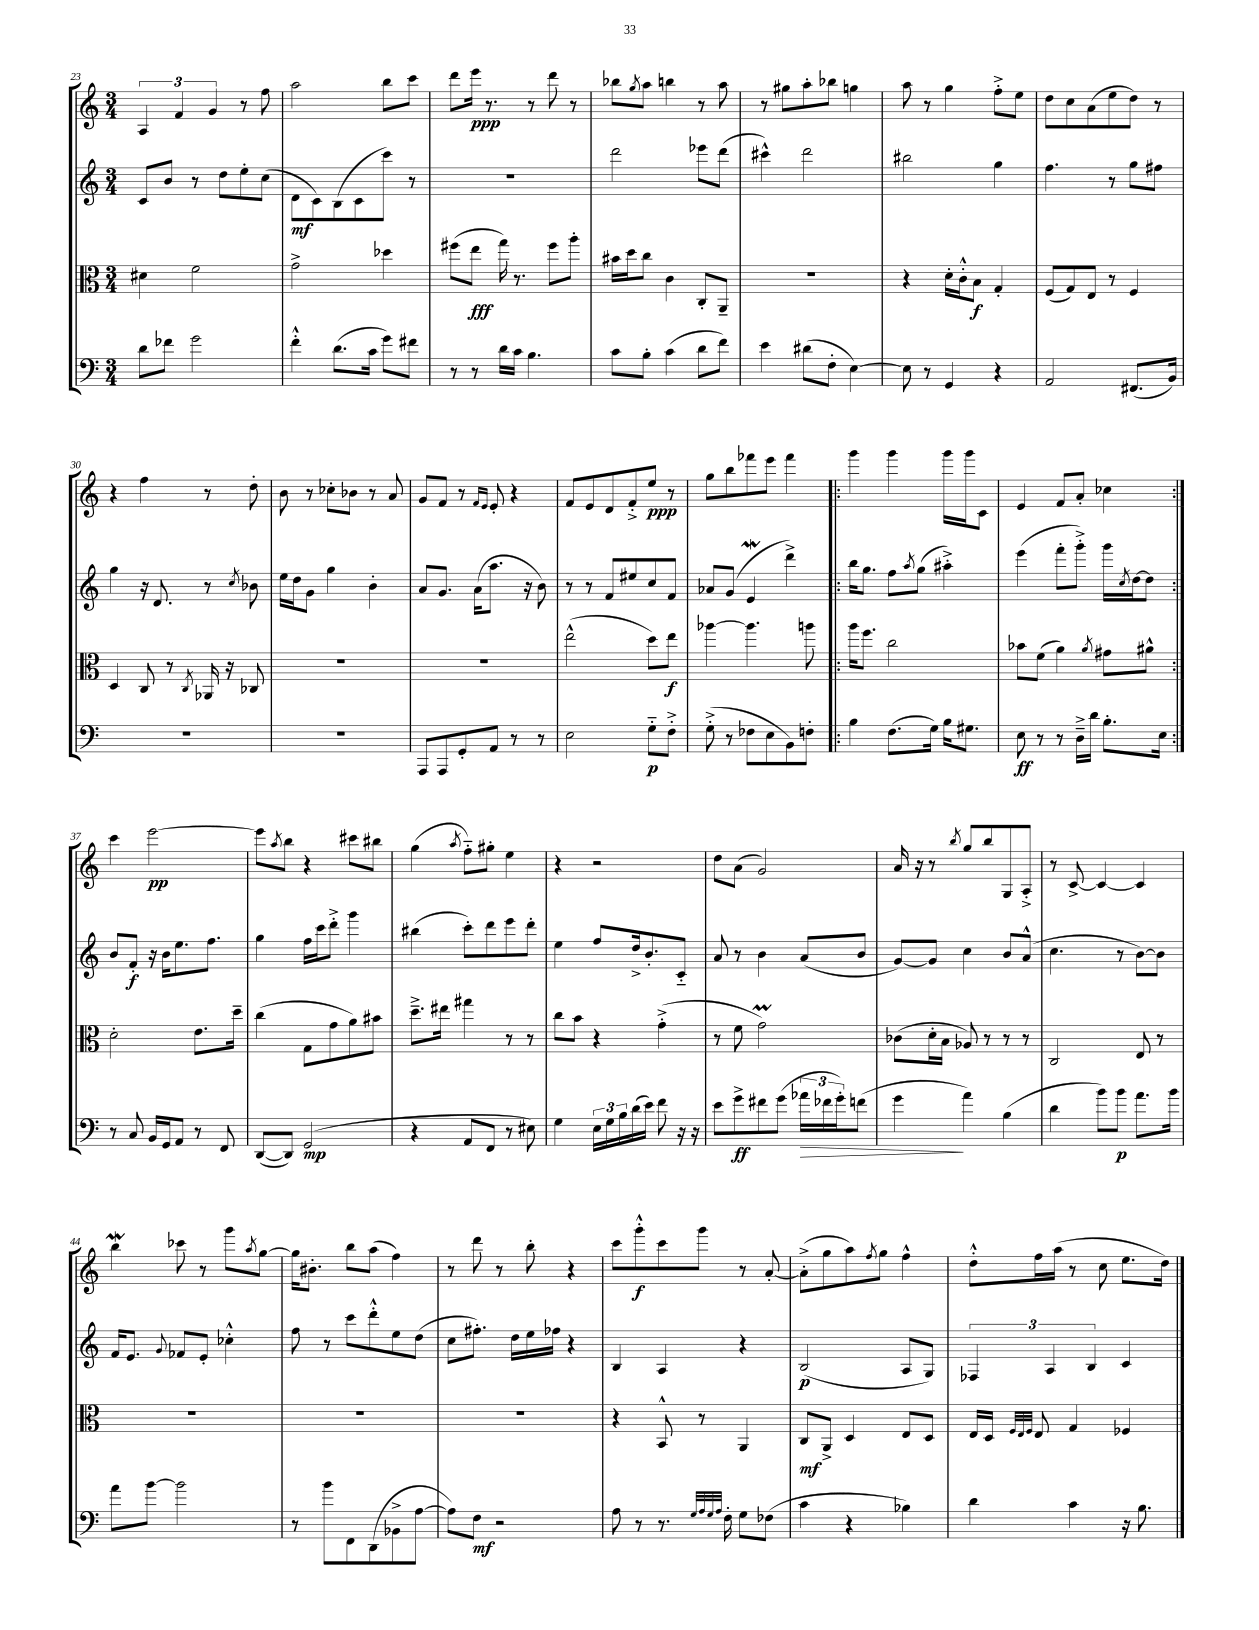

**kern	**dynam	**kern	**dynam	**kern	**dynam	**kern	**dynam
*part4	*part4	*part3	*part3	*part2	*part2	*part1	*part1
*staff4	*staff4	*staff3	*staff3	*staff2	*staff2	*staff1	*staff1
*clefF4	*	*clefC3	*	*clefG2	*	*clefG2	*
*k[]	*	*k[]	*	*k[]	*	*k[]	*
*M3/4	*	*M3/4	*	*M3/4	*	*M3/4	*
=23	=23	=23	=23	=23	=23	=23	=23
8d\L	.	4d#X\	.	8c/L	.	6A/	.
8f-X\J	.	.	.	8b/J	.	.	.
.	.	.	.	.	.	6f/	.
2g\	.	2f\	.	8r	.	.	.
.	.	.	.	.	.	6g/	.
.	.	.	.	8dd\L	.	.	.
.	.	.	.	8ee'\	.	8r	.
.	.	.	.	(8cc\J	.	8ff\	.
=24	=24	=24	=24	=24	=24	=24	=24
4f'^^\	.	2g^\	.	8d\L	mf	2aa\	.
.	.	.	.	8c\)	.	.	.
(8.d\L	.	.	.	(8B\	.	.	.
.	.	.	.	8c\	.	.	.
16c\Jk	.	.	.	.	.	.	.
8g\L)	.	4dd-X\	.	8ccc\J)	.	8bb\L	.
8f#X\J	.	.	.	8r	.	8ccc\J	.
=25	=25	=25	=25	=25	=25	=25	=25
8r	.	(8ff#X\L	.	2.r	.	8ddd\L	.
8r	.	8ee\J	fff	.	.	16eee\Jk	ppp
.	.	.	.	.	.	8.r	.
16d\LL	.	16gg\)	.	.	.	.	.
16c\JJ	.	8.r	.	.	.	.	.
4.B\	.	.	.	.	.	8r	.
.	.	8ff#\L	.	.	.	8ddd\	.
.	.	8aa'\J	.	.	.	8r	.
=26	=26	=26	=26	=26	=26	=26	=26
8c\L	.	16b#X\LL	.	2ddd\	.	8bb-X\L	.
.	.	16dd\J	.	.	.	.	.
.	.	.	.	.	.	8qgg/	.
8B'\J	.	8cc\J	.	.	.	8aa\J	.
(4c\	.	4c\	.	.	.	4bbn\	.
8d\L	.	8C'/L	.	8eee-X\L	.	8r	.
8f\J)	.	8AA~/J	.	(8ddd\J	.	8aa\	.
=27	=27	=27	=27	=27	=27	=27	=27
4e\	.	2.r	.	4ccc#X^^\)	.	8r	.
.	.	.	.	.	.	8gg#X\L	.
(8d#X\L	.	.	.	2ddd\	.	8aa'\	.
8F'\J	.	.	.	.	.	8bb-X\J	.
[4E\)	.	.	.	.	.	4ggn\	.
=28	=28	=28	=28	=28	=28	=28	=28
8E\]	.	4r	.	2bb#X\	.	8aa\	.
8r	.	.	.	.	.	8r	.
4GG/	.	16d'\LL	.	.	.	4gg\	.
.	.	16c'^^\J	.	.	.	.	.
.	.	8B\J	f	.	.	.	.
4r	.	4G'/	.	4gg\	.	8ff'^\L	.
.	.	.	.	.	.	8ee\J	.
=29	=29	=29	=29	=29	=29	=29	=29
2AA/	.	(8F/L	.	4.ff\	.	8dd\L	.
.	.	8G/)	.	.	.	8cc\	.
.	.	8E/J	.	.	.	(8a\	.
.	.	8r	.	8r	.	8ee\	.
(8.FF#X/L	.	4F/	.	8gg\L	.	8dd\J)	.
.	.	.	.	8ff#X\J	.	8r	.
16BB/Jk)	.	.	.	.	.	.	.
!!LO:LB:g=z
=30	=30	=30	=30	=30	=30	=30	=30
2.r	.	4D/	.	4gg\	.	4r	.
.	.	8C/	.	16r	.	4ff\	.
.	.	.	.	8.d/	.	.	.
.	.	8r	.	.	.	.	.
.	.	8qC/	.	.	.	.	.
.	.	16AA-X/	.	8r	.	8r	.
.	.	16r	.	.	.	.	.
.	.	.	.	8qcc/	.	.	.
.	.	8C-X/	.	8b-X\	.	8dd'\	.
=31	=31	=31	=31	=31	=31	=31	=31
2.r	.	2.r	.	16ee\LL	.	8b\	.
.	.	.	.	16dd\J	.	.	.
.	.	.	.	8g\J	.	8r	.
.	.	.	.	4gg\	.	8cc-X'\L	.
.	.	.	.	.	.	8b-X\J	.
.	.	.	.	4b'\	.	8r	.
.	.	.	.	.	.	8a/	.
=32	=32	=32	=32	=32	=32	=32	=32
8AAA/L	.	2.r	.	8a/L	.	8g/L	.
8AAA/	.	.	.	8.g/J	.	8f/J	.
8GG'/	.	.	.	.	.	8r	.
.	.	.	.	(16a\KL	.	.	.
.	.	.	.	.	.	16qqf/LL	.
.	.	.	.	.	.	16qqe/JJ	.
8AA/J	.	.	.	8.aa\J	.	8e'/	.
8r	.	.	.	.	.	4r	.
.	.	.	.	16r	.	.	.
8r	.	.	.	8b\)	.	.	.
=33	=33	=33	=33	=33	=33	=33	=33
2E\	.	(2ee^^\	.	8r	.	8f/L	.
.	.	.	.	8r	.	8e/	.
.	.	.	.	8f/L	.	8d/	.
.	.	.	.	8ee#X/	.	8f'^/	.
8G\L	p	8dd\L)	.	8cc/	.	8ee/J	ppp
8F'^\J	.	8ee\J	f	8f/J	.	8r	.
=34	=34	=34	=34	=34	=34	=34	=34
(8G'^\	.	[4aa-X\	.	8a-X/L	.	8gg\L	.
8r	.	.	.	(8g/J	.	8bb\	.
8F-X\L	.	4.aa-\]	.	4eW/	.	8fff-X\	.
8E\	.	.	.	.	.	8eee\J	.
8BB\)	.	.	.	4ddd^\)	.	4fff-\	.
8Fn'\J	.	8aan\	.	.	.	.	.
=35!|:	=35!|:	=35!|:	=35!|:	=35!|:	=35!|:	=35!|:	=35!|:
4B\	.	16aa\KL	.	16bb\KL	.	4ggg\	.
.	.	8.ff\J	.	8.gg\J	.	.	.
(8.F\L	.	2cc\	.	8ff\L	.	4ggg\	.
.	.	.	.	8qaa/	.	.	.
.	.	.	.	(8gg\J	.	.	.
16G\Jk)	.	.	.	.	.	.	.
16B\KL	.	.	.	4aa#X'^\)	.	16ggg\LL	.
8.G#X\J	.	.	.	.	.	16ggg\J	.
.	.	.	.	.	.	8c\J	.
=36	=36	=36	=36	=36	=36	=36	=36
8E\	ff	8b-X\L	.	(4eee\	.	4e/	.
8r	.	(8f\J	.	.	.	.	.
8r	.	4a\)	.	8fff'\L	.	8f/L	.
16D~^\LL	.	.	.	8ggg'^\J)	.	8a'/J	.
16d\JJ	.	.	.	.	.	.	.
.	.	8qa/	.	.	.	.	.
8.B'\L	.	8g#X\L	.	16ggg\LL	.	4cc-X\	.
.	.	.	.	8qcc/	.	.	.
.	.	.	.	[16dd\J	.	.	.
.	.	8a#X^^\J	.	8dd\J]	.	.	.
16E\Jk	.	.	.	.	.	.	.
!!LO:LB:g=z
=37:|!	=37:|!	=37:|!	=37:|!	=37:|!	=37:|!	=37:|!	=37:|!
8r	.	2d'\	.	8b/L	.	4ccc\	.
8C/	.	.	.	8f'/J	f	.	.
16BB/LL	.	.	.	16r	.	[2eee\	pp
16GG/J	.	.	.	16b\KL	.	.	.
8AA/J	.	.	.	8.ee\	.	.	.
8r	.	8.e\L	.	.	.	.	.
.	.	.	.	8.ff\J	.	.	.
8FF/	.	.	.	.	.	.	.
.	.	16dd~\Jk	.	.	.	.	.
=38	=38	=38	=38	=38	=38	=38	=38
([8DD/L	.	(4cc\	.	4gg\	.	8eee\L]	.
.	.	.	.	.	.	8qaa/	.
8DD/J])	.	.	.	.	.	8bb\J	.
(2GG/	mp	8G\L	.	16ff\LL	.	4r	.
.	.	.	.	16ccc\J	.	.	.
.	.	8g\	.	8ddd'^\J	.	.	.
.	.	8a\)	.	4ggg\	.	8ccc#X\L	.
.	.	8b#X\J	.	.	.	8bb#X\J	.
=39	=39	=39	=39	=39	=39	=39	=39
4r	.	8.dd~^\L	.	(4bb#X\	.	(4gg\	.
.	.	16ee#X\Jk	.	.	.	.	.
.	.	.	.	.	.	8qaa/	.
8AA/L	.	4gg#X\	.	8ccc'\L)	.	8ff\L)	.
8FF/J	.	.	.	8ddd\	.	8gg#X'\J	.
8r	.	8r	.	8eee\	.	4ee\	.
8E#X\)	.	8r	.	8ddd'\J	.	.	.
=40	=40	=40	=40	=40	=40	=40	=40
4G\	.	8cc\L	.	4ee\	.	4r	.
.	.	8b\J	.	.	.	.	.
24E\LL	.	4r	.	8ff/L	.	2r	.
24G\	.	.	.	.	.	.	.
24B\	.	.	.	.	.	.	.
(16d\	.	.	.	16dd^/k	.	.	.
16e\JJ)	.	.	.	8.b'/	.	.	.
8f\	.	(4g'^\	.	.	.	.	.
16r	.	.	.	8c/J	.	.	.
16r	.	.	.	.	.	.	.
=41	=41	=41	=41	=41	=41	=41	=41
8e\L	.	8r	.	8a/	.	8dd\L	.
8g^\	ff	8f\	.	8r	.	(8a\J	.
8f#X\	.	2gM\)	.	4b\	.	2g/)	.
(8g\J	.	.	.	.	.	.	.
!	!LO:HP:b	!	!	!	!	!	!
24a-X\LL	>	.	.	(8a/L	.	.	.
24f-X\	.	.	.	.	.	.	.
24g'\J)	.	.	.	.	.	.	.
(8fn\J	.	.	.	8b/J	.	.	.
=42	=42	=42	=42	=42	=42	=42	=42
4g\	.	(8c-X\L	.	[8g/L)	.	16a/	.
.	.	.	.	.	.	16r	.
.	.	16d'\L	.	8g/J]	.	8r	.
.	.	16B\JJ	.	.	.	.	.
.	.	.	.	.	.	8qbb/	.
4a\)	]	8A-X/)	.	4cc\	.	8gg/L	.
.	.	8r	.	.	.	8bb/	.
(4B\	.	8r	.	8b/L	.	8G/	.
.	.	8r	.	(8a^^/J	.	8A'^/J	.
=43	=43	=43	=43	=43	=43	=43	=43
4d\	.	2C/	.	4.cc\	.	8r	.
.	.	.	.	.	.	[8c^/	.
8b\L)	.	.	.	.	.	4c/_	.
8b\J	p	.	.	8r	.	.	.
8.a\L	.	8E/	.	[8b\L)	.	4c/]	.
.	.	8r	.	8b\J]	.	.	.
16b\Jk	.	.	.	.	.	.	.
!!LO:LB:g=z
=44	=44	=44	=44	=44	=44	=44	=44
8a\L	.	2.r	.	16f/KL	.	4bbW\	.
.	.	.	.	8.e/J	.	.	.
[8b\J	.	.	.	.	.	.	.
.	.	.	.	8qqg/	.	.	.
2b\]	.	.	.	8f-X/L	.	8ccc-X\	.
.	.	.	.	8e'/J	.	8r	.
.	.	.	.	4cc-X'^^\	.	8ggg\L	.
.	.	.	.	.	.	8qaa/	.
.	.	.	.	.	.	[8gg\J	.
=45	=45	=45	=45	=45	=45	=45	=45
8r	.	2.r	.	8ff\	.	16gg\KL]	.
.	.	.	.	.	.	8.b#X'\J	.
8b\L	.	.	.	8r	.	.	.
8FF\	.	.	.	8ccc\L	.	8bb\L	.
(8DD\	.	.	.	8ddd'^^\	.	(8aa\J	.
8BB-X^\	.	.	.	8ee\	.	4ff\)	.
[8A\J	.	.	.	(8dd\J	.	.	.
=46	=46	=46	=46	=46	=46	=46	=46
8A\L])	.	2.r	.	8cc\L	.	8r	.
8F\J	mf	.	.	8.ff#X'\J)	.	8ddd\	.
2r	.	.	.	.	.	8r	.
.	.	.	.	16dd\LL	.	.	.
.	.	.	.	16ee\	.	8bb'\	.
.	.	.	.	16ff-X\JJ	.	.	.
.	.	.	.	4r	.	4r	.
=47	=47	=47	=47	=47	=47	=47	=47
8A\	.	4r	.	4B/	.	8ccc\L	.
8r	.	.	.	.	.	8ggg'^^\	f
8.r	.	8BB^^/	.	4A/	.	8ccc\	.
.	.	8r	.	.	.	8ggg\J	.
32qqG/LLL	.	.	.	.	.	.	.
32qqA/	.	.	.	.	.	.	.
32qqG/	.	.	.	.	.	.	.
32qqA/JJJ	.	.	.	.	.	.	.
16F'\	.	.	.	.	.	.	.
8G\L	.	4AA/	.	4r	.	8r	.
(8F-X\J	.	.	.	.	.	[8a'/	.
=48	=48	=48	=48	=48	=48	=48	=48
4c\	.	8C/L	mf	(2B/	p	(8a'^\L]	.
.	.	8AA^/J	.	.	.	8gg\	.
4r	.	4D/	.	.	.	8aa\)	.
.	.	.	.	.	.	8qff/	.
.	.	.	.	.	.	8gg\J	.
4B-X\)	.	8E/L	.	8A/L	.	4ff^^\	.
.	.	8D/J	.	8G/J)	.	.	.
=49	=49	=49	=49	=49	=49	=49	=49
4d\	.	16E/LL	.	6F-X/	.	8dd'^^\L	.
.	.	16D/JJ	.	.	.	.	.
.	.	32qqF/LLL	.	.	.	.	.
.	.	32qqE/	.	.	.	.	.
.	.	32qqF/JJJ	.	.	.	.	.
.	.	8E/	.	.	.	16ff\L	.
.	.	.	.	6A/	.	.	.
.	.	.	.	.	.	(16aa\JJ	.
4c\	.	4G/	.	.	.	8r	.
.	.	.	.	6B/	.	.	.
.	.	.	.	.	.	8cc\	.
16r	.	4F-X/	.	4c/	.	8.ee\L	.
8.B\	.	.	.	.	.	.	.
.	.	.	.	.	.	16dd\Jk)	.
==	==	==	==	==	==	==	==
*-	*-	*-	*-	*-	*-	*-	*-
